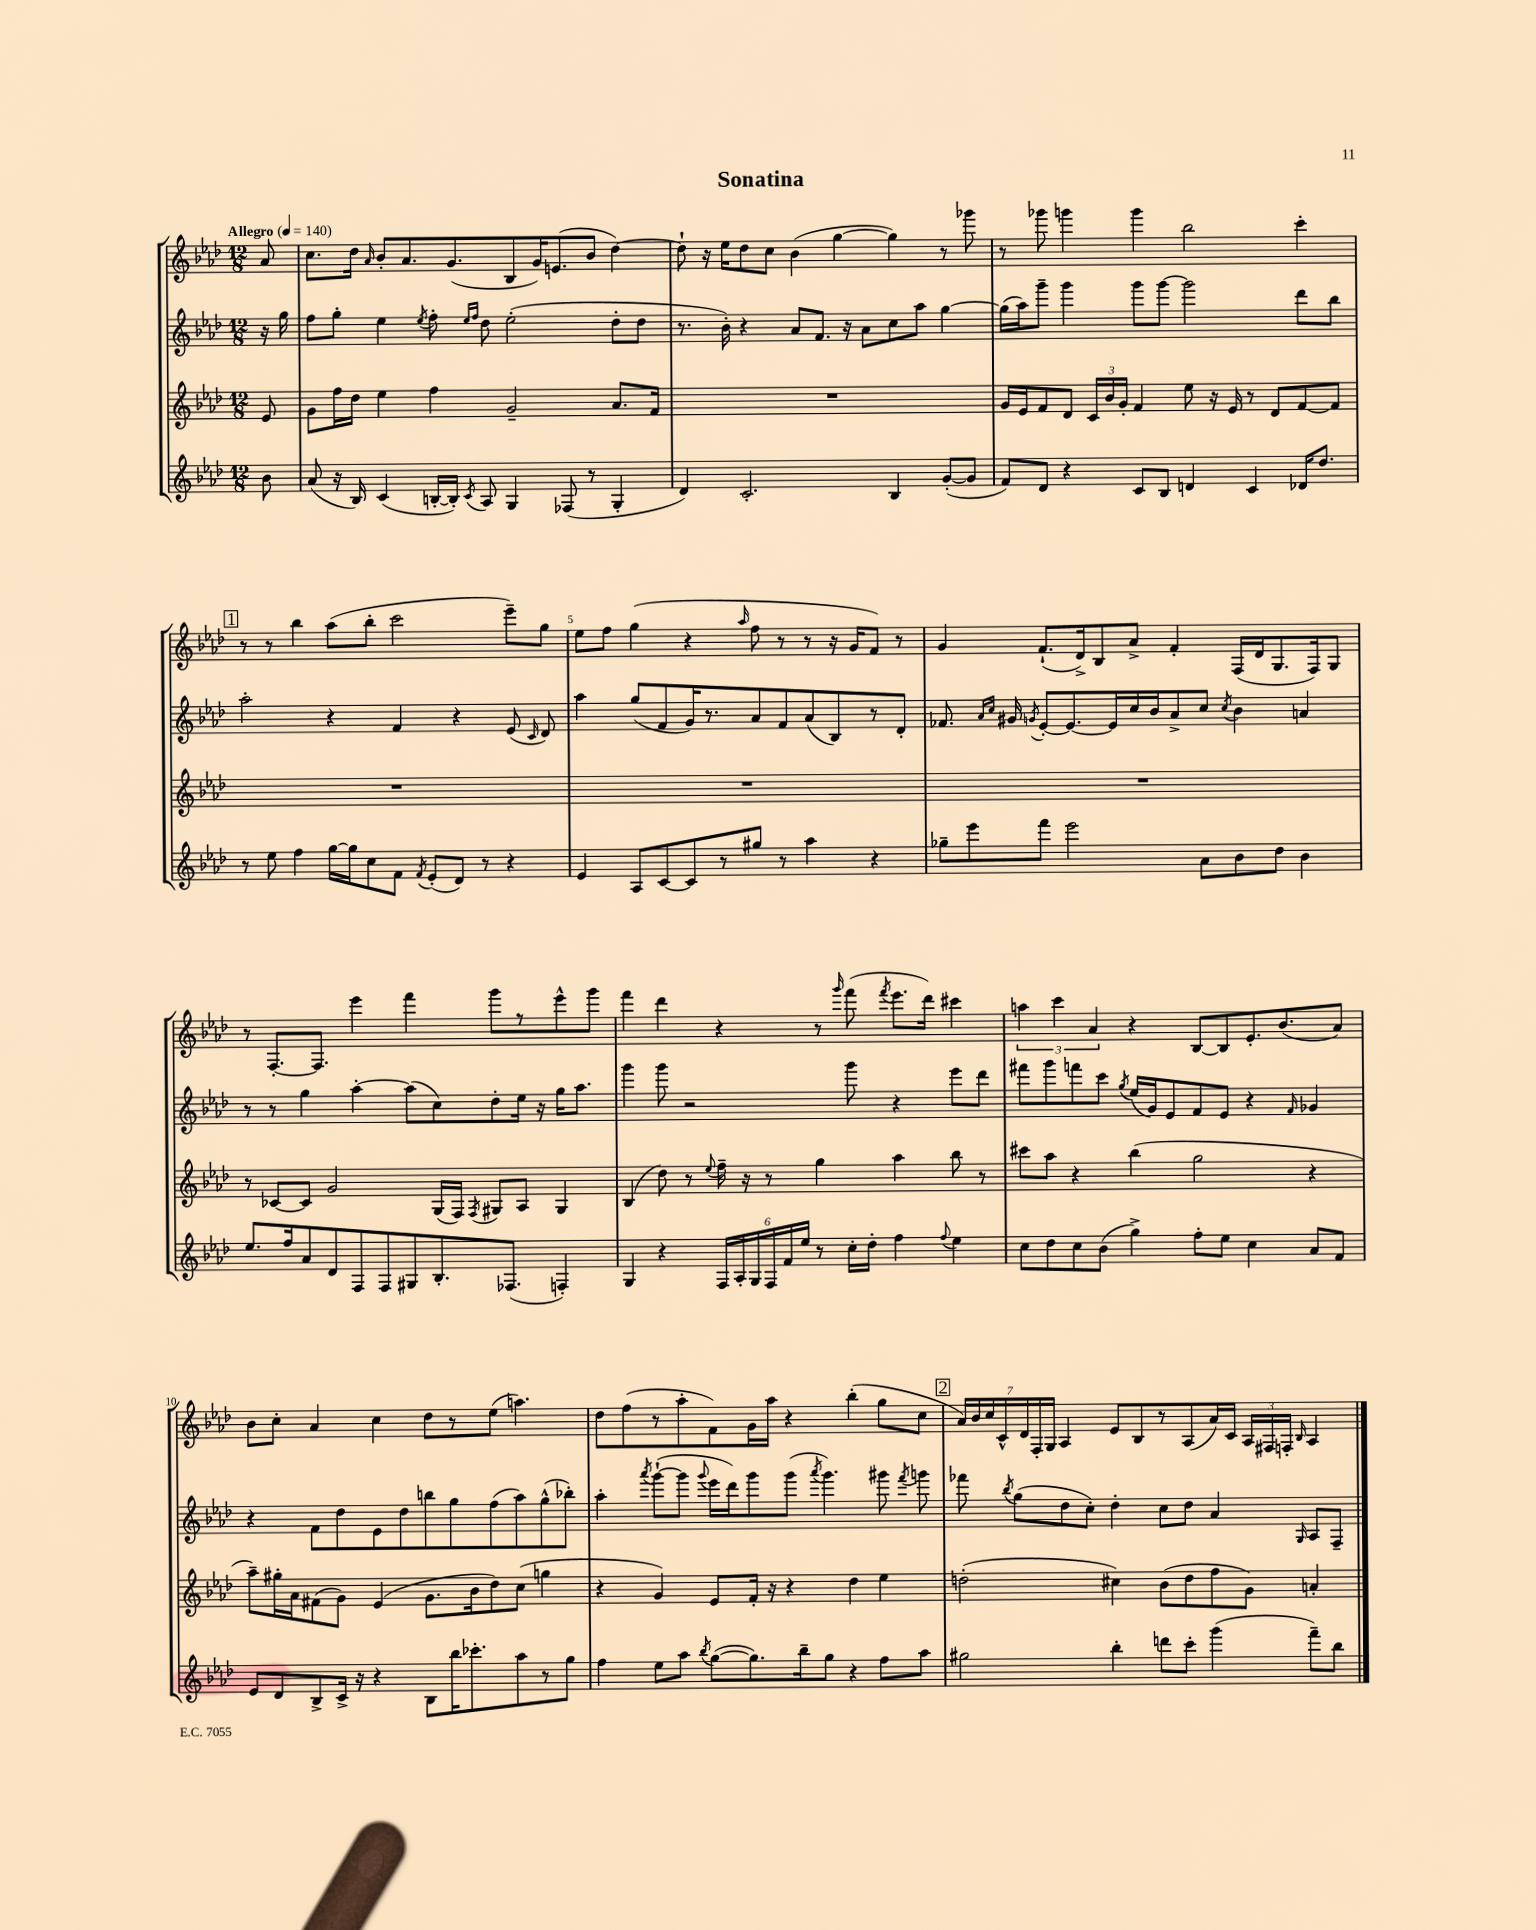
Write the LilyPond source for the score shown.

\header { title = "Sonatina" }
<<
\new StaffGroup <<
\new Staff = "s0" {
    \clef treble \key aes \major \numericTimeSignature \time 12/8 \partial 8 \tempo "Allegro" 4 = 140
    \autoBeamOff aes'8 |
    c''8.[ des''16] \grace { aes'16 } bes'8[-. aes'8. g'8.( bes8 g'16) e'8.( bes'8] des''4~) |
    des''8-! r16 ees''16[ des''8 c''8] bes'4( g''4~ g''4) r8 ges'''8 |
    r8 ges'''8 g'''4 g'''4 bes''2 c'''4-. |
    \mark \markup { \box "1" } r8 r8 bes''4 aes''8[( bes''8]-. c'''2 ees'''8[--) g''8] |
    ees''8[ f''8] g''4( r4 \grace { aes''16 } f''8 r8 r8 r16 g'16[ f'8]) r8 |
    g'4 f'8.[-!( des'16->) bes8 aes'8]-> f'4-. f16[( des'16 g8. f16) g8] |
    r8 f8.[~-. f8.] ees'''4 f'''4 g'''8[ r8 ees'''8-^ g'''8] |
    f'''4 des'''4 r4 r8 \grace { g'''16 } f'''8( \acciaccatura { f'''8 } ees'''8.[ des'''16]) cis'''4 |
    \tuplet 3/2 { a''4 c'''4 aes'4 } r4 bes8[~ bes8 ees'8.-. bes'8.( aes'8]) |
    bes'8[ c''8]-. aes'4 c''4 des''8[ r8 ees''8]( a''4.) |
    des''8[ f''8( r8 aes''8-. f'8) g'16 aes''16] r4 bes''4-.( g''8[ c''8] |
    \mark \markup { \box "2" } \tuplet 7/4 { aes'16[) bes'16 c''16 c'16-^ des'16 f16-. g16] } aes4 ees'8[ bes8 r8 aes8( aes'16) c'16] \tuplet 3/2 { aes16[ fis16 f16]-. } \grace { bes16 } aes4 \bar "|." |
}
\new Staff = "s1" {
    \clef treble \key aes \major \numericTimeSignature \time 12/8 \partial 8
    \autoBeamOff r16 g''16 |
    f''8[ g''8]-. ees''4 \acciaccatura { ees''8 } f''8-. \grace { ees''16[ f''16] } des''8 ees''2-.( des''8[-. des''8] |
    r8. bes'16-.) r4 aes'8[ f'8.] r16 aes'8[ c''8 aes''8] g''4~ |
    g''16[( aes''16) g'''8]-- g'''4 g'''8[ g'''8]~ g'''2 des'''8[ bes''8] |
    \mark \markup { \box "1" } aes''2-. r4 f'4 r4 ees'8( \grace { c'16 } des'8) |
    aes''4 g''8[( f'8 g'16) r8. aes'8 f'8 aes'8( bes8) r8 des'8]-. |
    fes'8. \grace { aes'16[ c''16] } gis'16 \acciaccatura { g'8 } ees'8[~-. ees'8.~ ees'16 c''16 bes'16 aes'8-> c''8] \acciaccatura { c''8 } bes'4 a'4 |
    r8 r8 g''4 aes''4~-. aes''8[( c''8) des''8-. ees''16] r16 g''16[ aes''8.] |
    g'''4 g'''8 r2 g'''8 r4 ees'''8[ des'''8] |
    fis'''8[ g'''8 f'''8 c'''8] \acciaccatura { g''8 } ees''16[( g'16) ees'8 f'8 ees'8] r4 \grace { f'16 } ges'4 |
    r4 f'8[ des''8 ees'8 des''8 b''8 g''8 f''8( aes''8) g''8-^( bes''8]-.) |
    aes''4-. \acciaccatura { aes'''8 } g'''8[~-!( g'''8] \appoggiatura { g'''8 } ees'''16[ des'''16) g'''8 g'''8]( \acciaccatura { aes'''8 } g'''4.) gis'''8 \acciaccatura { f'''8 } g'''8 |
    \mark \markup { \box "2" } fes'''8 \acciaccatura { bes''8 } g''8[( des''8 c''8]-.) des''4-. c''8[ des''8] aes'4 \grace { g16 } aes8[ f8]-- \bar "|." |
}
\new Staff = "s2" {
    \clef treble \key aes \major \numericTimeSignature \time 12/8 \partial 8
    \autoBeamOff ees'8 |
    g'8[ f''16 des''16] ees''4 f''4 g'2-- aes'8.[ f'16] |
    R1. |
    g'16[ ees'16 f'8 des'8] \tuplet 3/2 { c'16[ bes'16 g'16]-. } f'4 ees''8 r16 ees'16 r8 des'8[ f'8~ f'8] |
    \mark \markup { \box "1" } R1. |
    R1. |
    R1. |
    r8 ces'8[~ ces'8] g'2 g16[( f16]) \acciaccatura { f8 } gis8[ aes8] gis4 |
    bes4( des''8) r8 \appoggiatura { ees''8 } f''16-- r16 r8 g''4 aes''4 bes''8 r8 |
    cis'''8[ aes''8] r4 bes''4( g''2 r4 |
    aes''8[--) gis''16-. aes'16 fis'8( g'8]) ees'4( g'8.[ bes'16 des''8) c''8]( g''4 |
    r4 g'4) ees'8[ f'16]-. r16 r4 des''4 ees''4 |
    \mark \markup { \box "2" } d''2-.( cis''4) bes'8[( d''8 f''8 g'8]) a'4-. \bar "|." |
}
\new Staff = "s3" {
    \clef treble \key aes \major \numericTimeSignature \time 12/8 \partial 8
    \autoBeamOff bes'8 |
    aes'8( r16 bes16) c'4( b16[~-. b16]-.) \acciaccatura { c'8 } aes8 g4 fes8( r8 g4-. |
    des'4) c'2.-. bes4 g'8[~-.( g'8] |
    f'8[) des'8] r4 c'8[ bes8] d'4 c'4 des'16[ des''8.] |
    \mark \markup { \box "1" } r8 ees''8 f''4 g''16[~ g''16 c''8 f'8] \acciaccatura { f'8 } ees'8[-.( des'8]) r8 r4 |
    ees'4 aes8[ c'8~ c'8 r8 gis''8] r8 aes''4 r4 |
    ges''8[-- ees'''8 f'''8] ees'''2 aes'8[ bes'8 des''8] bes'4 |
    ees''8.[ f''16 aes'8 des'8 f8 f8 gis8 bes8.-. fes8.]( f4-.) |
    g4 r4 \tuplet 6/4 { f16[ aes16-. g16 f16 f'16 ees''16] } r8 c''16[-. des''16]-. f''4 \appoggiatura { f''8 } ees''4 |
    c''8[ des''8 c''8 bes'8]( g''4->) f''8[-. ees''8] c''4 aes'8[ f'8] |
    ees'8[ des'8 bes8-> c'16]-> r16 r4 bes8[ bes''16 ces'''8.-. aes''8 r8 g''8] |
    f''4 ees''8[ aes''8] \acciaccatura { bes''8 } g''8[~( g''8.) bes''16-- g''8] r4 f''8[ aes''8] |
    \mark \markup { \box "2" } gis''2 bes''4-. d'''8[ c'''8]-. g'''4( f'''8[--) bes''8] \bar "|." |
}
>>
>>
\layout { \context { \Score \override BarNumber.break-visibility = ##(#f #t #t) barNumberVisibility = #(every-nth-bar-number-visible 5) } }
